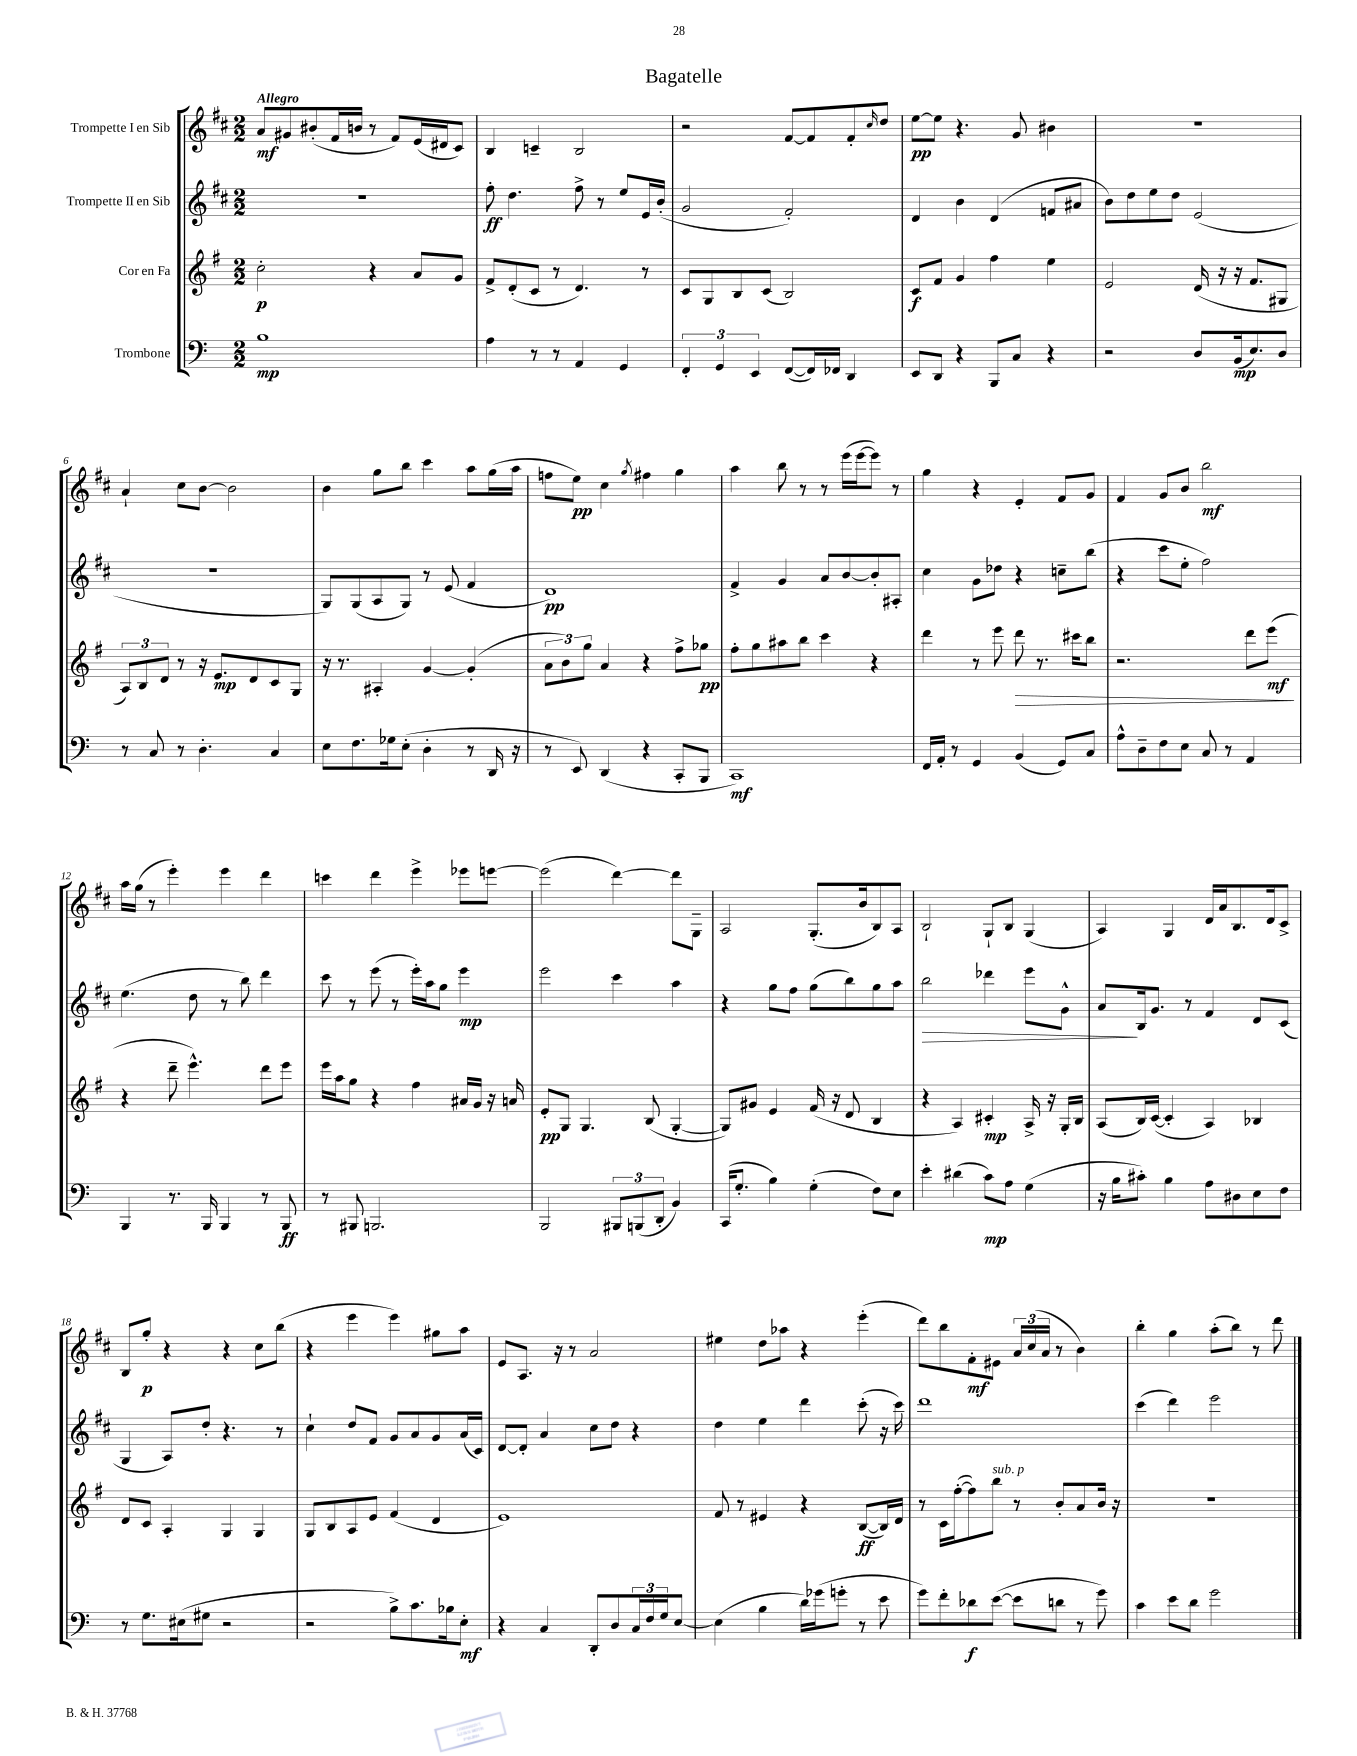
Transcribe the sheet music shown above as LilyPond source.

\header { title = "Bagatelle" }
<<
\new StaffGroup <<
\new Staff = "s0" \with { instrumentName = "Trompette I en Sib" } {
    \clef treble \key d \major \numericTimeSignature \time 2/2 \tempo "Allegro"
    a'8\mf gis'8 bis'8-.( fis'16 b'16 r8 fis'8) e'16( dis'16 cis'8) |
    b4 c'4-- b2 |
    r2 fis'8~ fis'8 fis'8-. \grace { cis''16 } d''8 |
    e''8~\pp e''8 r4. g'8 bis'4 |
    r1 |
    a'4-! cis''8 b'8~ b'2 |
    b'4 g''8 b''8 cis'''4 a''8 g''16( a''16 |
    f''8 e''8\pp) cis''4 \acciaccatura { g''8 } fis''4 g''4 |
    a''4 b''8 r8 r8 e'''16( e'''16~ e'''8) r8 |
    g''4 r4 e'4-. fis'8 g'8 |
    fis'4 g'8 b'8 b''2\mf |
    a''16 g''16( r8 e'''4-.) e'''4 d'''4 |
    c'''4 d'''4 e'''4-> ees'''8 e'''8~ |
    e'''2( d'''4~) d'''8 g8-- |
    a2 g8.-.( b'16 b8) a8 |
    b2-! g8-! b8 g4( |
    a4) g4 d'16 a'16 b8. d'16 cis'8-> |
    b8 g''8-.\p r4 r4 cis''8 b''8( |
    r4 e'''4 e'''4) gis''8 a''8 |
    e'8 a8. r16 r8 a'2 |
    eis''4 d''8 aes''8 r4 e'''4-.( |
    d'''8) b''8 fis'8-.\mf eis'8 \tuplet 3/2 { a'16 cis''16( a'16 } r8 b'4) |
    b''4-. g''4 a''8-.( b''8) r8 d'''8 \bar "|." |
}
\new Staff = "s1" \with { instrumentName = "Trompette II en Sib" } {
    \clef treble \key d \major \numericTimeSignature \time 2/2
    R1 |
    fis''8-.\ff d''4. fis''8-> r8 e''8 e'16 b'16-.( |
    g'2 fis'2-.) |
    d'4 b'4 d'4( f'8 ais'8 |
    b'8) d''8 e''8 d''8 e'2( |
    R1 |
    g8) g8( a8 g8) r8 e'8( fis'4 |
    d'1\pp) |
    fis'4-> g'4 a'8 b'8~ b'8-. ais8-. |
    cis''4 g'8 des''8 r4 c''8-- b''8( |
    r4 cis'''8 e''8-. fis''2) |
    e''4.( d''8 r8 b''8) d'''4 |
    cis'''8 r8 e'''8( r8 e'''16-.) a''16 g''8 e'''4\mp |
    e'''2 cis'''4 a''4 |
    r4 g''8 fis''8 g''8( b''8) g''8 a''8 |
    b''2\> des'''4 e'''8 g'8-^ |
    a'8\! b16 g'8. r8 fis'4 d'8 cis'8( |
    g4 a8) d''8-. r4. r8 |
    cis''4-! d''8 fis'8 g'8 a'8 g'8 a'16( cis'16) |
    d'8~ d'8-. a'4 cis''8 d''8 r4 |
    d''4 e''4 d'''4 cis'''8-.( r16 cis'''16) |
    d'''1 |
    cis'''4( d'''4) e'''2 \bar "|." |
}
\new Staff = "s2" \with { instrumentName = "Cor en Fa" } {
    \clef treble \key g \major \numericTimeSignature \time 2/2
    c''2-.\p r4 a'8 g'8 |
    fis'8-> d'8-.( c'8 r8 d'4.) r8 |
    c'8 g8 b8 c'8( b2) |
    c'8\f fis'8 g'4 fis''4 e''4 |
    e'2 d'16( r16 r16 fis'8. gis8 |
    \tuplet 3/2 { a8) b8 d'8 } r8 r16 e'8.\mp d'8 c'8 g8 |
    r16 r8. ais4-. g'4~ g'4-.( |
    \tuplet 3/2 { a'8 b'8) g''8 } a'4 r4 fis''8-> ges''8\pp |
    fis''8-. g''8 ais''8 b''8 c'''4 r4 |
    d'''4 r8 e'''8 d'''8\> r8. cis'''16 b''8 |
    r2. d'''8 e'''8\mf\!( |
    r4 d'''8-- e'''4.-^) d'''8 e'''8 |
    e'''16 a''16 g''8 r4 fis''4 ais'16 g'16 r16 a'16 |
    e'8-.\pp g8 g4. b8( g4~-. |
    g8) gis'8 e'4 fis'16( r16 d'8 b4 |
    r4 a4) cis'4-.\mp a16-> r16 g16-. b16 |
    a8( b16) c'16~( c'4-. a4) bes4 |
    d'8 c'8 a4-. g4 g4 |
    g8 b8 a8 e'8 fis'4( d'4 |
    e'1) |
    fis'8 r8 eis'4 r4 b8~\ff( b16) d'16 |
    r8 c'16 fis''16~-.( fis''8) b''8^\markup { \italic "sub. p" } r8 b'8-. a'8 b'16 r16 |
    R1 \bar "|." |
}
\new Staff = "s3" \with { instrumentName = "Trombone" } {
    \clef bass \key c \major \numericTimeSignature \time 2/2
    b1\mp |
    a4 r8 r8 a,4 g,4 |
    \tuplet 3/2 { f,4-. g,4 e,4 } f,8~( f,16) fes,16 d,4 |
    e,8 d,8 r4 b,,8 c8 r4 |
    r2 d8 b,16\mp( e8.) d8 |
    r8 c8 r8 d4.-. c4 |
    e8 f8. ges16 e8-.( d4-. r8 d,16 r16 |
    r8 e,8) d,4( r4 c,8-. b,,8 |
    c,1\mf) |
    f,16 a,16-. r8 g,4 b,4( g,8) c8 |
    a8-^ d8-- f8 e8 c8 r8 a,4 |
    b,,4 r8. b,,16 b,,4 r8 b,,8\ff |
    r8 bis,,8 b,,2. |
    b,,2 \tuplet 3/2 { bis,,8 b,,8( d,8-. } b,4) |
    c,16( g8.-. b4) g4-.( f8) e8 |
    e'4-. dis'4( c'8\mp) a8 g4( |
    r16 b16 cis'8-.) b4 a8 dis8 e8 f8 |
    r8 g8. eis16( gis8 r2 |
    r2 b8->) c'8. bes16 e8-.\mf |
    r4 c4 d,8-. d8 \tuplet 3/2 { c16 f16 g16 } e8~ |
    e4( b4 d'16) ges'16( g'8-. r8 e'8 |
    g'8) f'8-. des'8\f e'8~( e'8 d'8 r8 g'8) |
    c'4 e'8 d'8 g'2 \bar "|." |
}
>>
>>
